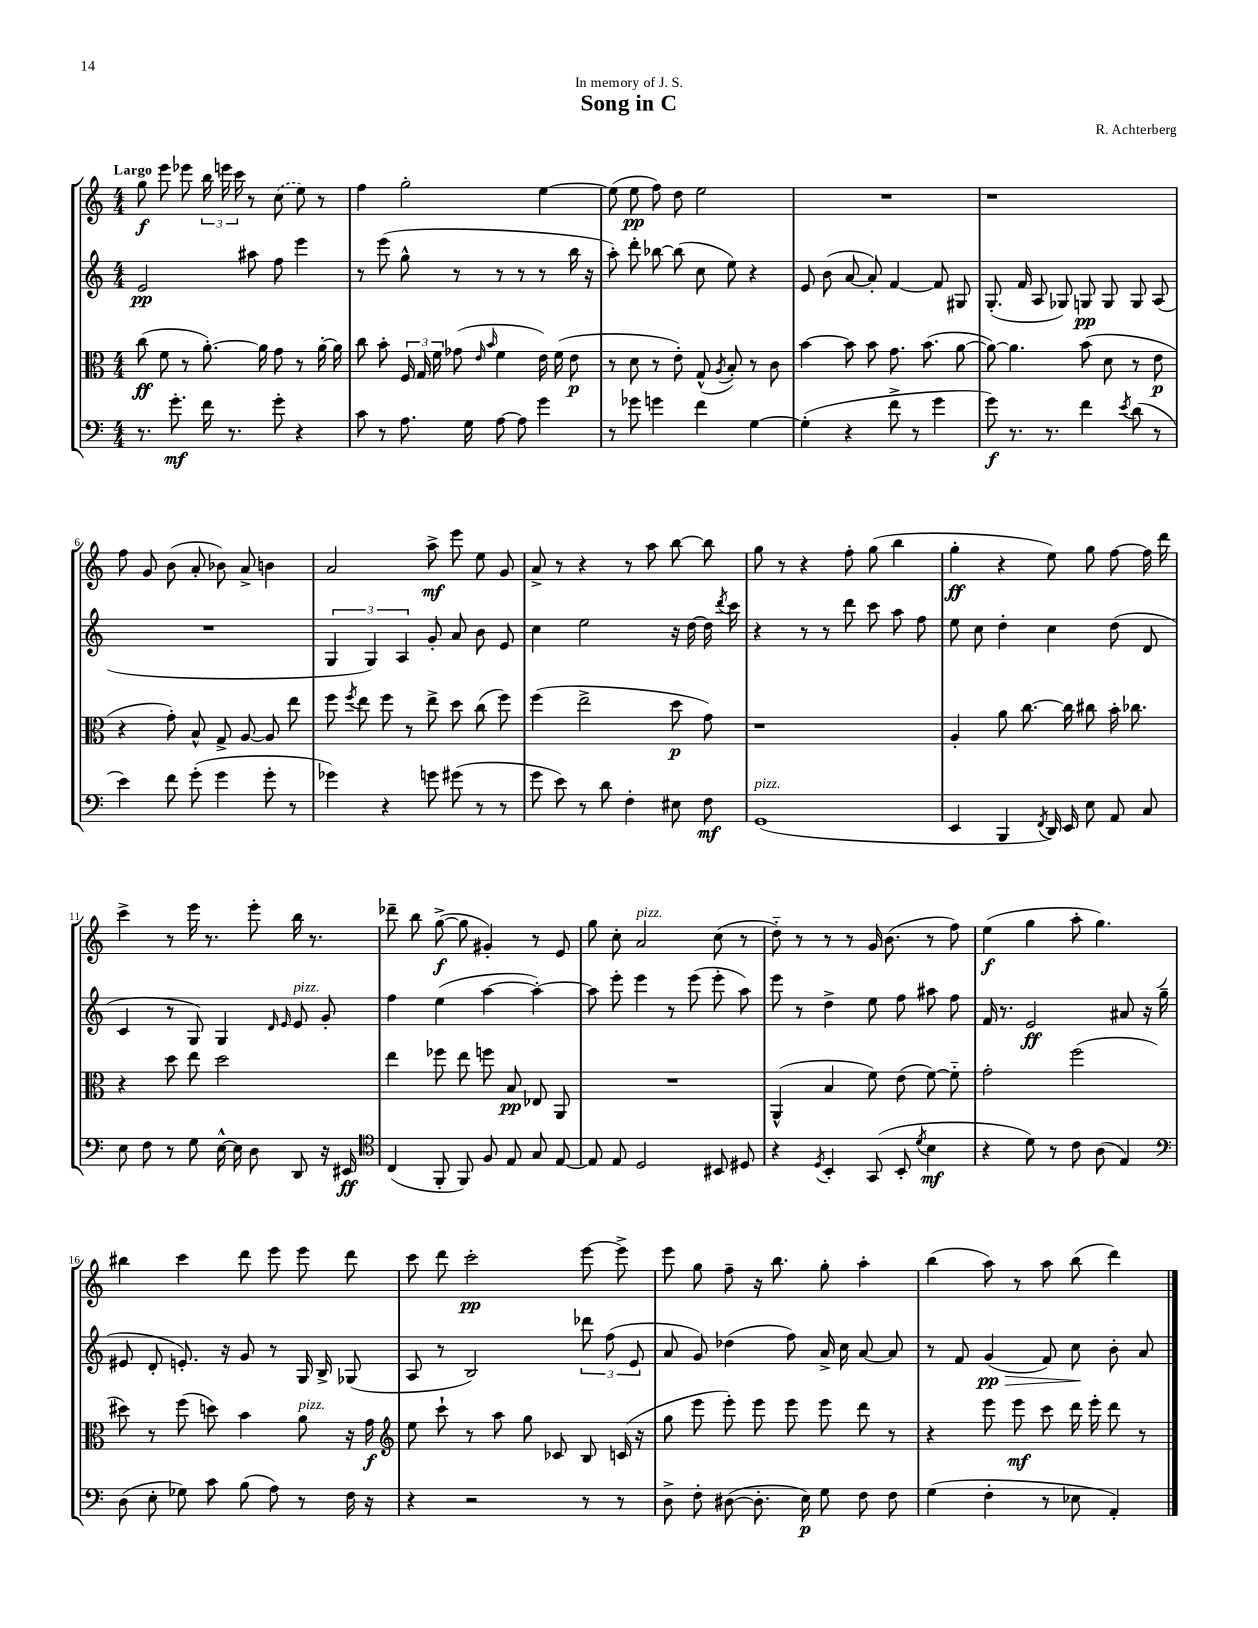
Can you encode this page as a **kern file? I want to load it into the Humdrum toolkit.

**kern	**dynam	**kern	**dynam	**kern	**dynam	**kern	**dynam
*part4	*part4	*part3	*part3	*part2	*part2	*part1	*part1
*staff4	*staff4	*staff3	*staff3	*staff2	*staff2	*staff1	*staff1
*clefF4	*	*clefC3	*	*clefG2	*	*clefG2	*
*k[]	*	*k[]	*	*k[]	*	*k[]	*
*M4/4	*	*M4/4	*	*M4/4	*	*M4/4	*
=1	=1	=1	=1	=1	=1	=1	=1
!	!	!	!	!	!	!LO:TX:a:B:t=Largo	!
8.r	.	(8cc\	ff	2e/	pp	8gg\	f
.	.	8f\	.	.	.	8eee\	.
8.g'\	mf	.	.	.	.	.	.
.	.	8r	.	.	.	8eee-X\	.
16f\	.	[8.a'\)	.	.	.	24bb\	.
.	.	.	.	.	.	24eeen\	.
8.r	.	.	.	.	.	.	.
.	.	.	.	.	.	24ccc\	.
.	.	.	.	8aa#X\	.	8r	.
.	.	16a\]	.	.	.	.	.
8g'\	.	8g\	.	8ff\	.	(8cc\	.
4r	.	8r	.	4eee\	.	8ee\)	.
.	.	[16a'\	.	.	.	8r	.
.	.	16a\]	.	.	.	.	.
=2	=2	=2	=2	=2	=2	=2	=2
8c\	.	8cc\	.	8r	.	4ff\	.
8r	.	8b'\	.	(8eee\	.	.	.
8.A\	.	24F/	.	8gg^^\	.	2gg'\	.
.	.	24G/	.	.	.	.	.
.	.	24f\	.	.	.	.	.
.	.	(8g-X\	.	8r	.	.	.
16G\	.	.	.	.	.	.	.
.	.	16qqe/	.	.	.	.	.
.	.	16qqb/	.	.	.	.	.
[8A\	.	4f\	.	8r	.	.	.
8A\]	.	.	.	8r	.	.	.
4g\	.	16e\)	.	8r	.	[4ee\	.
.	.	(16f\	.	.	.	.	.
.	.	8e\	p	16bb\	.	.	.
.	.	.	.	16r	.	.	.
=3	=3	=3	=3	=3	=3	=3	=3
8r	.	8r	.	8aa'\)	.	(8ee\]	.
8g-X\	.	8d\	.	8ddd'\	.	8ee\	pp
4gn\	.	8r	.	[8bb-X\	.	8ff\)	.
.	.	8e'\)	.	(8bb-\]	.	8dd\	.
4f\	.	(8G^^/	.	8cc\	.	2ee\	.
.	.	8qA/	.	.	.	.	.
.	.	8B'/)	.	8ee\)	.	.	.
[4G\	.	8r	.	4r	.	.	.
.	.	8c\	.	.	.	.	.
=4	=4	=4	=4	=4	=4	=4	=4
(4G'\]	.	[4b\	.	8e/	.	1r	.
.	.	.	.	(8b\	.	.	.
4r	.	8b\]	.	[8a/	.	.	.
.	.	8b\	.	8a'/])	.	.	.
8f^\	.	8.g\	.	[4f/	.	.	.
8r	.	.	.	.	.	.	.
.	.	(8.b\	.	.	.	.	.
4g\	.	.	.	8f/]	.	.	.
.	.	[8a\	.	8G#X/	.	.	.
=5	=5	=5	=5	=5	=5	=5	=5
8g\)	f	8a\_)	.	(8.G'/	.	1r	.
8.r	.	4.a\]	.	.	.	.	.
.	.	.	.	16f/	.	.	.
.	.	.	.	8A/	.	.	.
8.r	.	.	.	.	.	.	.
.	.	.	.	8G-X/)	.	.	.
4f\	.	(8b\	.	8Gn/	pp	.	.
.	.	8d\	.	8G/	.	.	.
8qe/	.	.	.	.	.	.	.
(8d\	.	8r	.	8G/	.	.	.
8r	.	8e\	p	(8A/	.	.	.
!!LO:LB:g=z
=6	=6	=6	=6	=6	=6	=6	=6
4e\)	.	4r	.	1r	.	8ff\	.
.	.	.	.	.	.	8g/	.
8f\	.	8g'\)	.	.	.	(8b\	.
(8g'\	.	8B^^/	.	.	.	8a'/	.
4g\	.	8G^/	.	.	.	8b-X\)	.
.	.	[8A/	.	.	.	8a^/	.
8g'\	.	8A/]	.	.	.	4bn\	.
8r	.	8ee\	.	.	.	.	.
=7	=7	=7	=7	=7	=7	=7	=7
4g-X\)	.	8ff\	.	6G/	.	2a/	.
.	.	8qff/	.	.	.	.	.
.	.	8ee\	.	.	.	.	.
.	.	.	.	6G/)	.	.	.
4r	.	8ff\	.	.	.	.	.
.	.	.	.	6A/	.	.	.
.	.	8r	.	.	.	.	.
8gn\	.	8ee^\	.	8g'/	.	8aa^\	mf
(8g#X\	.	8dd\	.	8a/	.	8eee\	.
8r	.	(8cc\	.	8b\	.	8ee\	.
8r	.	8ff\)	.	8e/	.	8g/	.
=8	=8	=8	=8	=8	=8	=8	=8
8g\	.	(4ff\	.	4cc\	.	8a^/	.
8e\)	.	.	.	.	.	8r	.
8r	.	2ee^\	.	2ee\	.	4r	.
8d\	.	.	.	.	.	.	.
4F'\	.	.	.	.	.	8r	.
.	.	.	.	.	.	8aa\	.
8E#X\	.	8dd\	p	16r	.	[8bb\	.
.	.	.	.	[16dd\	.	.	.
8F\	mf	8g\)	.	16dd\]	.	8bb\]	.
.	.	.	.	8qddd/	.	.	.
.	.	.	.	16ccc\	.	.	.
=9	=9	=9	=9	=9	=9	=9	=9
!LO:TX:a:i:t=pizz.	!	!	!	!	!	!	!
(1GG	.	1r	.	4r	.	8gg\	.
.	.	.	.	.	.	8r	.
.	.	.	.	8r	.	4r	.
.	.	.	.	8r	.	.	.
.	.	.	.	8ddd\	.	8ff'\	.
.	.	.	.	8ccc\	.	(8gg\	.
.	.	.	.	8aa\	.	4bb\	.
.	.	.	.	8ff\	.	.	.
=10	=10	=10	=10	=10	=10	=10	=10
4EE/	.	4A'/	.	8ee\	.	4gg'\	ff
.	.	.	.	8cc\	.	.	.
4BBB/	.	8a\	.	4dd'\	.	4r	.
.	.	[8.cc\	.	.	.	.	.
8qFF/	.	.	.	.	.	.	.
16DD/)	.	.	.	4cc\	.	8ee\)	.
16EE/	.	16cc\]	.	.	.	.	.
8E\	.	8cc#X\	.	.	.	8gg\	.
8AA/	.	16b'\	.	(8dd\	.	[8ff\	.
.	.	8.cc-X\	.	.	.	.	.
8C/	.	.	.	8d/	.	16ff\]	.
.	.	.	.	.	.	16ddd\	.
!!LO:LB:g=z
=11	=11	=11	=11	=11	=11	=11	=11
8E\	.	4r	.	4c/	.	4ccc^\	.
8F\	.	.	.	.	.	.	.
8r	.	8dd\	.	8r	.	8r	.
8G\	.	8ee\	.	8G/)	.	16eee\	.
.	.	.	.	.	.	8.r	.
[16E^^\	.	2dd\	.	4G/	.	.	.
16E\]	.	.	.	.	.	.	.
8D\	.	.	.	.	.	8eee'\	.
.	.	.	.	16qqd/	.	.	.
.	.	.	.	16qqe/	.	.	.
!	!	!	!	!LO:TX:a:i:t=pizz.	!	!	!
8DD/	.	.	.	8e/	.	16bb\	.
.	.	.	.	.	.	8.r	.
16r	.	.	.	8g'/	.	.	.
16EE#X/	ff	.	.	.	.	.	.
=12	=12	=12	=12	=12	=12	=12	=12
*clefC4	*	*	*	*	*	*	*
(4C/	.	4ee\	.	4ff\	.	8ddd-X~\	.
.	.	.	.	.	.	8bb\	.
8FF'/	.	8ff-X\	.	(4ee\	.	([8gg^\	f
8FF/)	.	8ee\	.	.	.	8gg\]	.
8F/	.	8ffn\	.	[4aa\	.	4g#X'/)	.
8E/	.	8B/	pp	.	.	.	.
8G/	.	8E-X/	.	4aa'\_)	.	8r	.
[8E/	.	8AA/	.	.	.	8e/	.
=13	=13	=13	=13	=13	=13	=13	=13
8E/]	.	1r	.	8aa\]	.	8gg\	.
8E/	.	.	.	8eee'\	.	8cc'\	.
!	!	!	!	!	!	!LO:TX:a:i:t=pizz.	!
2D/	.	.	.	4eee\	.	2a/	.
.	.	.	.	8r	.	.	.
.	.	.	.	(8eee\	.	.	.
8BB#X/	.	.	.	8eee'\	.	(8cc\	.
8D#X/	.	.	.	8aa\)	.	8r	.
=14	=14	=14	=14	=14	=14	=14	=14
4r	.	(4AA^^/	.	8eee\	.	8dd\)	.
.	.	.	.	8r	.	8r	.
8qD/	.	.	.	.	.	.	.
4BB'/	.	4B/	.	4dd^\	.	8r	.
.	.	.	.	.	.	8r	.
(8GG/	.	8f\)	.	8ee\	.	16g/	.
.	.	.	.	.	.	(8.b\	.
8BB'/	.	(8e\	.	8ff\	.	.	.
8qd/	.	.	.	.	.	.	.
4B\	mf	[8f\)	.	8aa#X\	.	8r	.
.	.	8f\]	.	8ff\	.	8ff\)	.
=15	=15	=15	=15	=15	=15	=15	=15
4r	.	2g'\	.	16f/	.	(4ee\	f
.	.	.	.	8.r	.	.	.
8d\)	.	.	.	2e/	ff	4gg\	.
8r	.	.	.	.	.	.	.
8c\	.	(2ff\	.	.	.	8aa'\	.
(8A\	.	.	.	.	.	4.gg\)	.
4E/)	.	.	.	8a#X/	.	.	.
.	.	.	.	16r	.	.	.
.	.	.	.	(16gg~\	.	.	.
!!LO:LB:g=z
=16	=16	=16	=16	=16	=16	=16	=16
*clefF4	*	*	*	*	*	*	*
(8D\	.	8dd#X\)	.	8e#X/	.	4bb#X\	.
8E'\	.	8r	.	8d'/	.	.	.
8G-X\)	.	(8ff\	.	8.en'/)	.	4ccc\	.
8c\	.	8ddn\)	.	.	.	.	.
.	.	.	.	16r	.	.	.
(8B\	.	4b\	.	8g/	.	8ddd\	.
8A\)	.	.	.	8r	.	8eee\	.
!	!	!LO:TX:a:i:t=pizz.	!	!	!	!	!
8r	.	8a\	.	16G/	.	8eee\	.
.	.	.	.	16B^/	.	.	.
16F\	.	16r	.	(8G-X/	.	8ddd\	.
16r	.	16g\	f	.	.	.	.
=17	=17	=17	=17	=17	=17	=17	=17
*	*	*clefG2	*	*	*	*	*
4r	.	8ee\	.	8A/	.	8ccc\	.
.	.	8ccc`\	.	8r	.	8ddd\	.
2r	.	8r	.	2B/)	.	2ccc'\	pp
.	.	8aa\	.	.	.	.	.
.	.	8gg\	.	.	.	.	.
.	.	8c-X/	.	.	.	.	.
8r	.	8B/	.	12ddd-X\	.	[8eee\	.
.	.	.	.	(12ff\	.	.	.
8r	.	(16cn/	.	.	.	8eee^\]	.
.	.	.	.	12e/	.	.	.
.	.	16r	.	.	.	.	.
=18	=18	=18	=18	=18	=18	=18	=18
8D^\	.	8gg\	.	8a/	.	8eee\	.
8F'\	.	8eee\	.	8g/)	.	8gg\	.
([8D#X\	.	8eee'\)	.	(4dd-X\	.	8ff~\	.
8.D#'\]	.	8eee\	.	.	.	16r	.
.	.	.	.	.	.	8.bb\	.
.	.	8eee\	.	8ff\)	.	.	.
16E\)	p	.	.	.	.	.	.
8G\	.	8eee\	.	16a^/	.	8gg'\	.
.	.	.	.	16cc\	.	.	.
8F\	.	8ddd\	.	[8a/	.	4aa'\	.
8F\	.	8r	.	8a/]	.	.	.
=19	=19	=19	=19	=19	=19	=19	=19
(4G\	.	4r	.	8r	.	(4bb\	.
.	.	.	.	8f/	.	.	.
!	!	!	!	!	!LO:HP:b	!	!
4F'\	.	8eee\	.	(4g/	> pp	8aa\)	.
.	.	8eee\	mf	.	.	8r	.
8r	.	8ccc\	.	8f/)	.	8aa\	.
8E-X\	.	16ddd\	.	8cc\	.	(8bb\	.
.	.	16eee'\	.	.	.	.	.
4AA'/)	.	8ddd\	.	8b'\	]	4ddd\)	.
.	.	8r	.	8a/	.	.	.
==	==	==	==	==	==	==	==
*-	*-	*-	*-	*-	*-	*-	*-
